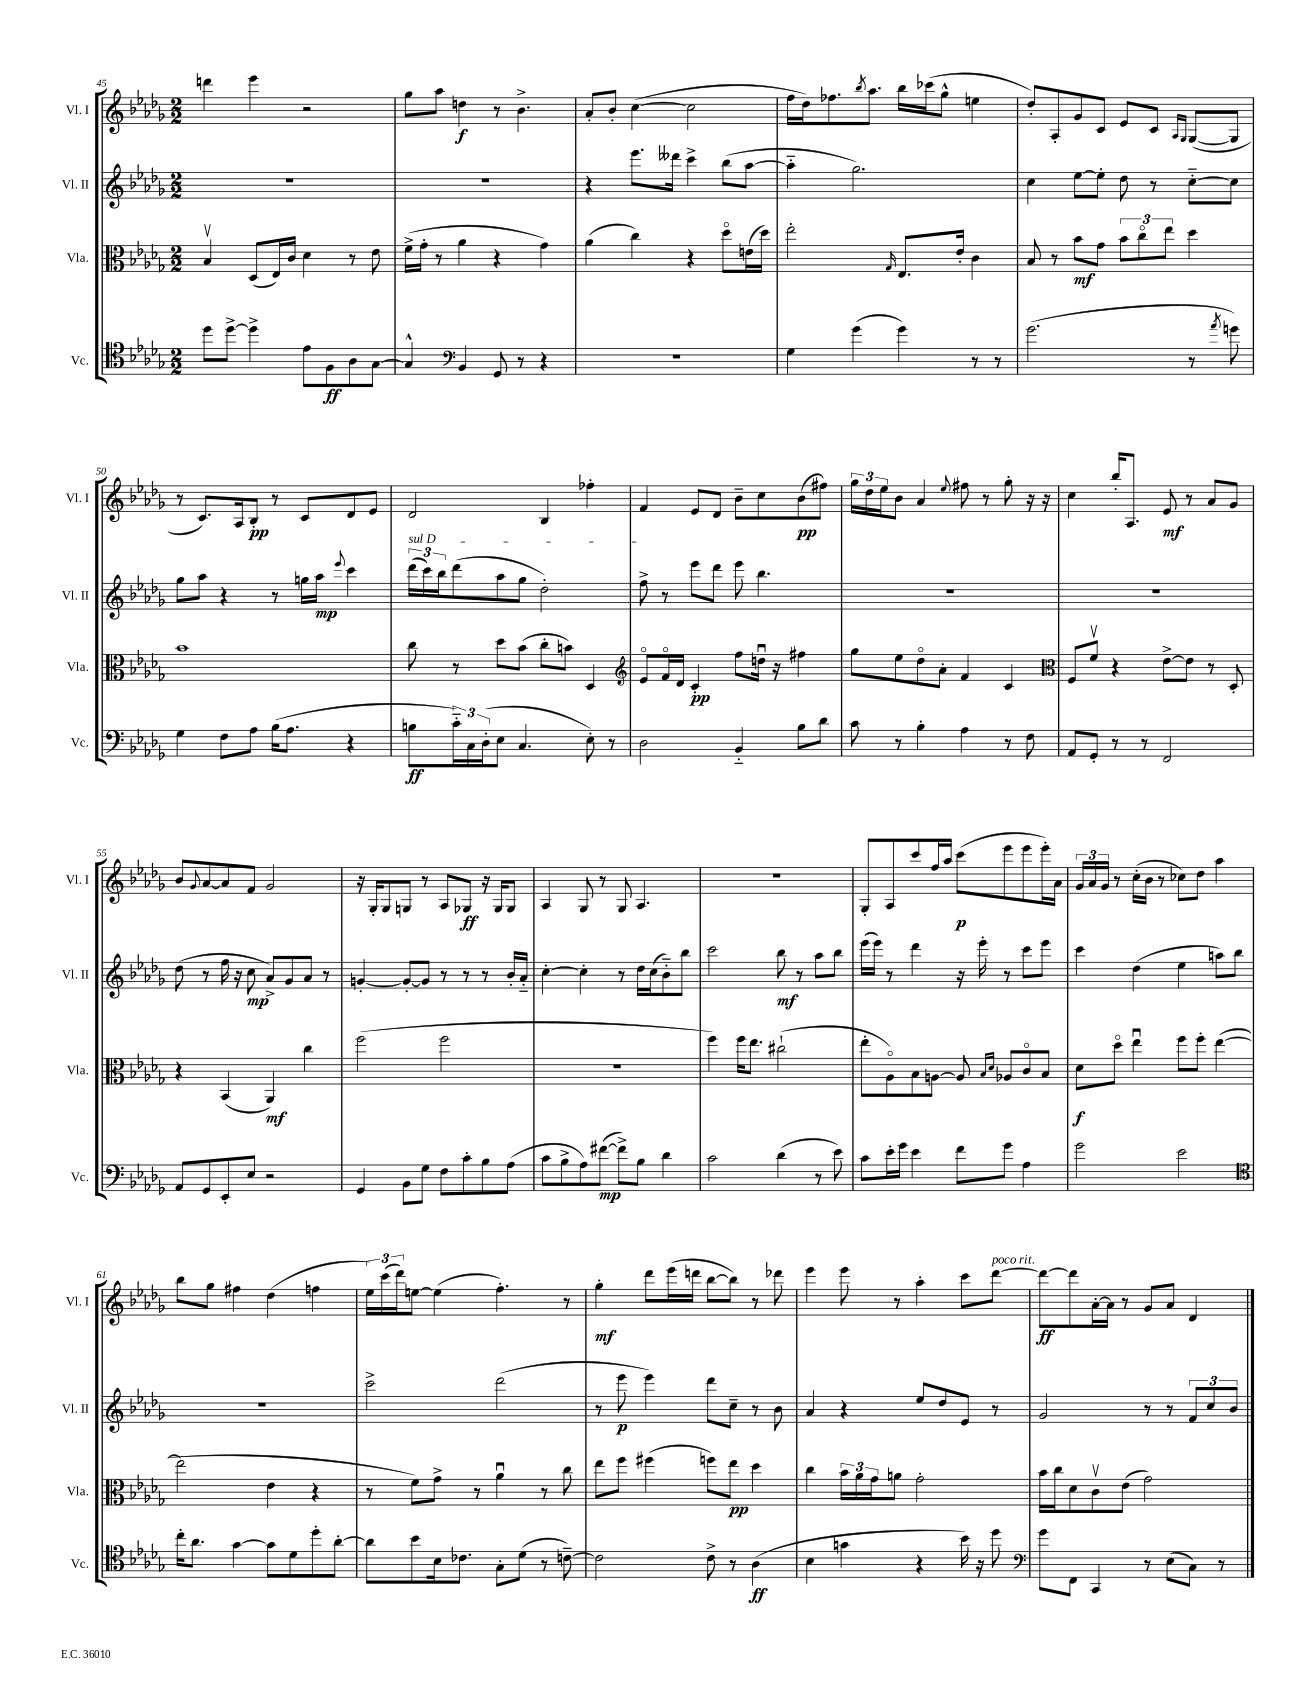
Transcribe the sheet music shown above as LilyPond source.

<<
\new StaffGroup <<
\new Staff = "s0" \with { instrumentName = "Vl. I" shortInstrumentName = "Vl. I" } {
    \clef treble \key des \major \numericTimeSignature \time 2/2
    d'''4 ees'''4 r2 |
    ges''8 aes''8 d''4\f r8 bes'4.-> |
    aes'8-. bes'8-. c''4~( c''2 |
    f''16 des''16) fes''8. \acciaccatura { bes''8 } aes''8. bes''16 ces'''16( ges''8-^ e''4 |
    des''8-.) aes8-. ges'8 c'8 ees'8 c'8 \grace { aes16 ges16 } ges8~( ges8 |
    r8 c'8.) aes16 bes8-.\pp r8 c'8 des'8 ees'8 |
    des'2 bes4 fes''4-. |
    f'4 ees'8 des'8 bes'8-- c''8 bes'8\pp( fis''8) |
    \tuplet 3/2 { ges''16 des''16 ees''16 } bes'8 aes'4 \appoggiatura { ees''8 } fis''8 r8 ges''8-. r16 r16 |
    c''4 bes''16-. aes8. ees'8\mf r8 aes'8 ges'8 |
    bes'8 \appoggiatura { ges'8 } aes'8~ aes'8 f'8 ges'2 |
    r16 ges16-. ges8 g8 r8 aes8 ges8\ff r16 ges16 ges8 |
    aes4 ges8 r8 ges8 aes4. |
    R1 |
    ges8-. aes8 c'''8 f''16 aes''16 c'''8\p( ees'''8 ees'''8 ees'''16-.) aes'16 |
    \tuplet 3/2 { ges'16 aes'16 ges'16 } r8 c''16-.( bes'16 r8 ces''8) des''8 aes''4 |
    bes''8 ges''8 fis''4 des''4( f''4 |
    \tuplet 3/2 { ees''16) c'''16( des'''16) } e''8~ e''4( f''4.-.) r8 |
    ges''4-.\mf des'''8 ees'''16( d'''16 bes''8~ bes''8) r8 des'''8 |
    ees'''4 ees'''8 r8 aes''4-. c'''8 des'''8~^\markup { \italic "poco rit." } |
    des'''8~\ff des'''8 aes'16~-. aes'16 r8 ges'8 aes'8 des'4 \bar "|." |
}
\new Staff = "s1" \with { instrumentName = "Vl. II" shortInstrumentName = "Vl. II" } {
    \clef treble \key des \major \numericTimeSignature \time 2/2
    R1 |
    R1 |
    r4 ees'''8. deses'''16 c'''4-> bes''8( aes''8~ |
    aes''4-_ ges''2.) |
    c''4 ees''8~ ees''8-. des''8 r8 c''8~-_ c''8 |
    ges''8 aes''8 r4 r8 g''16 aes''16\mp \appoggiatura { ees'''8 } c'''4 |
    \tuplet 3/2 { \once \override TextSpanner.bound-details.left.text = \markup { \italic "sul D" } des'''16\startTextSpan( c'''16) bes''16 } des'''8( aes''8 ges''8 des''2-.) |
    f''8->\stopTextSpan r8 ees'''8 des'''8 ees'''8 bes''4. |
    R1 |
    R1 |
    des''8( r8 f''16 r16 c''8\mp aes'8->) ges'8 aes'8 r8 |
    g'4~-. g'8~-. g'8 r8 r8 r8 bes'16-. aes'16-_ |
    c''4~-. c''4-. r8 des''16 c''16( bes'8-_) bes''8 |
    c'''2 bes''8\mf r8 aes''8 bes''8 |
    ees'''16( ees'''16) r8 des'''4 r16 ees'''16-. r8 c'''8 ees'''8 |
    c'''4 des''4( ees''4 a''8) bes''8 |
    R1 |
    c'''2-> des'''2( |
    r8 ees'''8\p ees'''4) des'''8 c''8-- r8 bes'8 |
    aes'4 r4 ees''8 des''8 ees'8 r8 |
    ges'2 r8 r8 \tuplet 3/2 { f'8 c''8 bes'8 } \bar "|." |
}
\new Staff = "s2" \with { instrumentName = "Vla." shortInstrumentName = "Vla." } {
    \clef alto \key des \major \numericTimeSignature \time 2/2
    bes4\upbow des8( ees16) c'16 des'4 r8 ees'8 |
    f'16->( ges'16-. r8 aes'4 r4 ges'4) |
    aes'4( c''4) r4 des''8\flageolet e'16( des''16) |
    ees''2-. \grace { ges16 } ees8. ees'16-. c'4 |
    bes8 r8 bes'8\mf ges'8 \tuplet 3/2 { bes'8 c''8\flageolet ees''8 } des''4 |
    bes'1 |
    c''8 r8 des''8 bes'8( c''8-. b'8) des4 |
    \clef treble ees'8\flageolet f'16\flageolet des'16 c'4-.\pp f''8 d''16\downbow r16 fis''4 |
    ges''8 ees''8 des''8\flageolet aes'8-. f'4 c'4 |
    \clef alto f8 f'8\upbow r4 ees'8~-> ees'8 r8 des8-. |
    r4 bes,4( aes,4\mf) c''4 |
    f''2( f''2 |
    R1 |
    f''4) f''16 ees''8. cis''2-!( |
    ees''8-. aes8\flageolet) bes8 a8~ a8 \grace { bes16 des'16 } aes8 c'8\flageolet bes8 |
    des'8\f des''8\flageolet ees''4\downbow f''8 f''8-. ees''4~( |
    ees''2 ees'4 r4 |
    r8 f'8) ges'8-> r8 aes'4\downbow r8 c''8 |
    ees''8 f''8 fis''4( f''8) ees''8\pp des''4 |
    c''4 \tuplet 3/2 { bes'16 aes'16 ges'16 } a'8 ges'2-. |
    bes'16 c''16 des'8 c'8\upbow ees'8( ges'2) \bar "|." |
}
\new Staff = "s3" \with { instrumentName = "Vc." shortInstrumentName = "Vc." } {
    \clef tenor \key des \major \numericTimeSignature \time 2/2
    des''8 des''8~-> des''4-> ees'8 f8\ff aes8 ges8~ |
    ges4-^ \clef bass bes,4 ges,8 r8 r4 |
    r1 |
    ges4 ges'4( ges'4) r8 r8 |
    ges'2.( r8 \acciaccatura { aes'8 } g'8) |
    ges4 f8 aes8 bes16( aes8. r4 |
    b8\ff \tuplet 3/2 { c'16-_) c16 des16-.( } ees8 c4. ees8-.) r8 |
    des2 bes,4-_ bes8 des'8 |
    c'8 r8 bes4-. aes4 r8 f8 |
    aes,8 ges,8-. r8 r8 f,2 |
    aes,8 ges,8 ees,8-. ees8 r2 |
    ges,4 bes,8 ges8 f8 c'8-. bes8 aes8( |
    c'8 bes8-> aes8) fis'8~\mp( fis'8->) bes8 des'4 |
    c'2 des'4( r8 ees'8) |
    c'8 ees'16-. ges'16 ees'4 f'8 ges'8 aes4 |
    ges'2 ees'2 |
    \clef tenor c''16-. aes'8. ges'4~ ges'8 des'8 des''8-. aes'8~-. |
    aes'8 bes'8 bes16 ces'8. ges8-. des'8( r8 c'8~--) |
    c'2 c'8-> r8 aes4\ff( |
    bes4 g'4 r4 bes'16) r16 des''8 |
    \clef bass ges'8 f,8 c,4 r8 ees8( c8) r8 \bar "|." |
}
>>
>>
\layout { \context { \Score currentBarNumber = #45 } }
